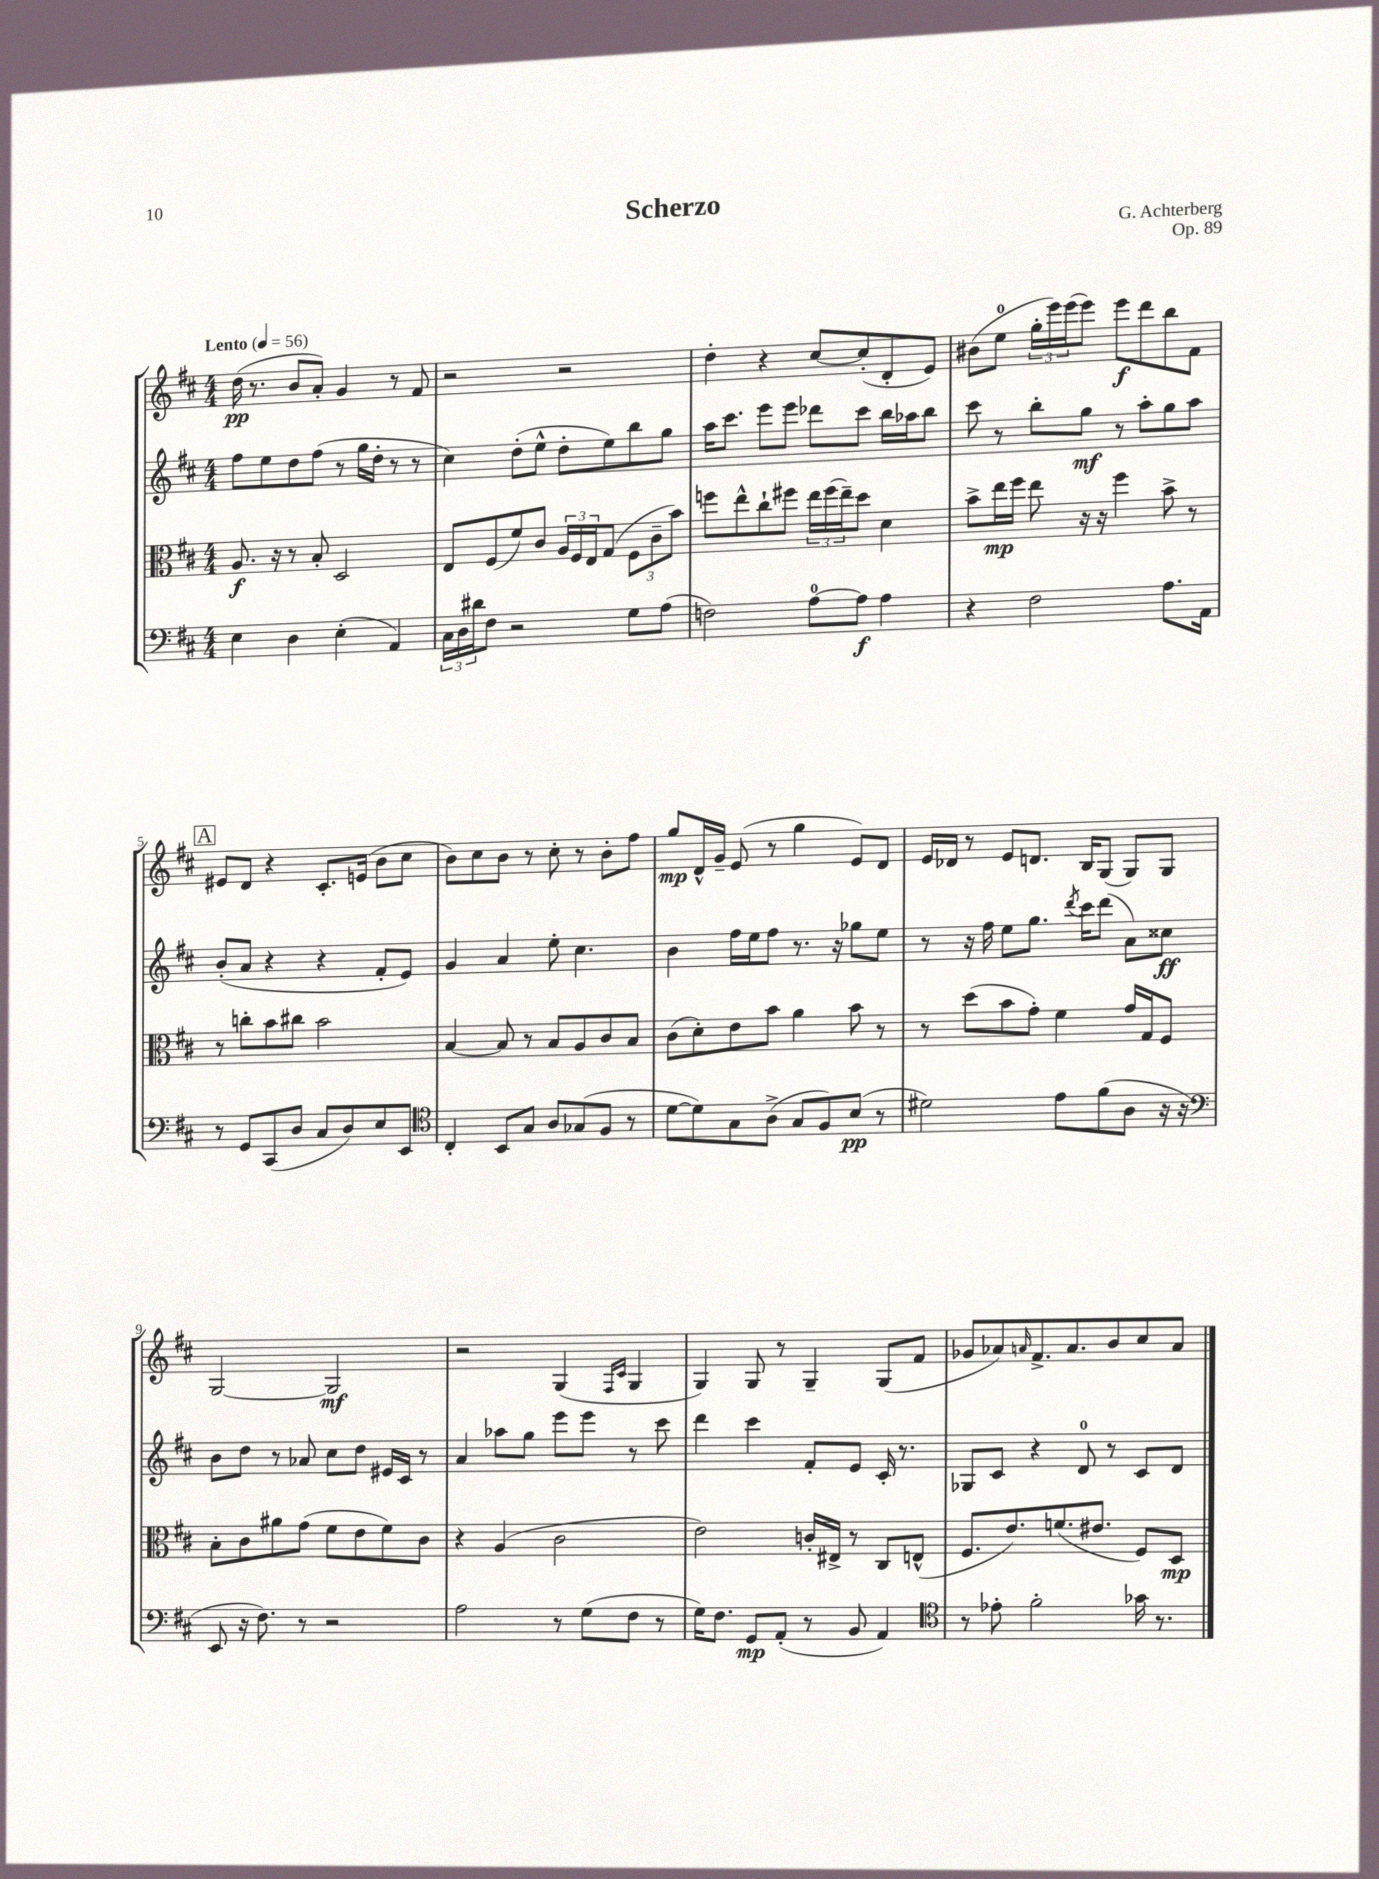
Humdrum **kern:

**kern	**dynam	**kern	**dynam	**kern	**dynam	**kern	**dynam
*part4	*part4	*part3	*part3	*part2	*part2	*part1	*part1
*staff4	*staff4	*staff3	*staff3	*staff2	*staff2	*staff1	*staff1
*clefF4	*	*clefC3	*	*clefG2	*	*clefG2	*
*k[f#c#]	*	*k[f#c#]	*	*k[f#c#]	*	*k[f#c#]	*
*M4/4	*	*M4/4	*	*M4/4	*	*M4/4	*
*MM56	*	*MM56	*	*MM56	*	*MM56	*
=1	=1	=1	=1	=1	=1	=1	=1
!	!	!	!	!	!	!LO:TX:a:B:t=Lento	!
4E\	.	8.A/	f	8ff#\L	.	(16dd\	pp
.	.	.	.	.	.	8.r	.
.	.	.	.	8ee\	.	.	.
.	.	16r	.	.	.	.	.
4D\	.	8r	.	8dd\	.	8b/L	.
.	.	8B'/	.	(8ff#\J	.	8a'/J)	.
(4E'\	.	2D/	.	8r	.	4g/	.
.	.	.	.	16gg\LL	.	.	.
.	.	.	.	16dd'\JJ	.	.	.
4AA/)	.	.	.	8r	.	8r	.
.	.	.	.	8r	.	8f#/	.
=2	=2	=2	=2	=2	=2	=2	=2
24C#\LL	.	8E/L	.	4cc#\)	.	2r	.
24D\	.	.	.	.	.	.	.
24d#X\J	.	.	.	.	.	.	.
8F#\J	.	(8F#/	.	.	.	.	.
2r	.	8f#/)	.	(8dd'\L	.	.	.
.	.	8c#/J	.	8ee^^\J	.	.	.
.	.	24A/LL	.	8dd'\L	.	2r	.
.	.	24F#/	.	.	.	.	.
.	.	24E/J	.	.	.	.	.
.	.	(8G/J	.	8ee\)	.	.	.
8G\L	.	12F#\L	.	8bb\	.	.	.
.	.	12c#~\	.	.	.	.	.
(8A\J	.	.	.	8gg\J	.	.	.
.	.	12b\J)	.	.	.	.	.
=3	=3	=3	=3	=3	=3	=3	=3
2Fn\)	.	8ffn\L	.	16aa\KL	.	4dd'\	.
.	.	.	.	8.ccc#\J	.	.	.
.	.	8ee^^\	.	.	.	.	.
.	.	8cc#`\	.	8eee\L	.	4r	.
.	.	8ff#X\J	.	8eee\J	.	.	.
[8A\L	.	24ee\LL	.	8ddd-X\L	.	[8cc#/L	.
.	.	(24ff#\	.	.	.	.	.
.	.	24ee~\J)	.	.	.	.	.
8A\J]	f	8dd\J	.	8ccc#\J	.	(8cc#'/]	.
4A\	.	4d\	.	16bb\LL	.	8d'/	.
.	.	.	.	16aa-X\J	.	.	.
.	.	.	.	8bb\J	.	8e/J)	.
=4	=4	=4	=4	=4	=4	=4	=4
4r	.	8b^\L	.	8ccc#\	.	(8b#X\L	.
.	.	16ee\L	mp	8r	.	8ee\J	.
.	.	16ff#\JJ	.	.	.	.	.
2F#\	.	8ee\	.	8bb'\L	.	24gg'\LL	.
.	.	.	.	.	.	24eee\)	.
.	.	.	.	.	.	(24eee\J	.
.	.	16r	.	8gg\J	mf	8eee\J)	.
.	.	16r	.	.	.	.	.
.	.	4ff#\	.	8r	.	8eee\L	f
.	.	.	.	8aa'\L	.	8ddd\	.
8.A\L	.	8b^\	.	8gg\	.	8bb\	.
.	.	8r	.	8aa\J	.	8f#\J	.
16AA\Jk	.	.	.	.	.	.	.
!!LO:LB:g=z
!!LO:REH:place=s1:t=A
=5	=5	=5	=5	=5	=5	=5	=5
8r	.	8r	.	(8b'/L	.	8e#X/L	.
8GG/L	.	8ccn'\L	.	8a/J	.	8d/J	.
(8CC#/	.	8b\	.	4r	.	4r	.
8D/J	.	8cc#X\J	.	.	.	.	.
8C#/L	.	2b\	.	4r	.	8.c#'/L	.
8D/)	.	.	.	.	.	.	.
.	.	.	.	.	.	(16en/Jk	.
8E/	.	.	.	8f#'/L	.	8b\L	.
8EE/J	.	.	.	8e/J)	.	8cc#\J	.
=6	=6	=6	=6	=6	=6	=6	=6
*clefC4	*	*	*	*	*	*	*
4C#'/	.	[4B/	.	4g/	.	8b\L)	.
.	.	.	.	.	.	8cc#\	.
8BB/L	.	8B/]	.	4a/	.	8b\J	.
8G/J	.	8r	.	.	.	8r	.
8A/L	.	8B/L	.	8ee'\	.	8cc#'\	.
(8G-X/	.	8A/	.	4.cc#\	.	8r	.
8F#/J	.	8c#/	.	.	.	8b'\L	.
8r	.	8B/J	.	.	.	8ff#\J	.
=7	=7	=7	=7	=7	=7	=7	=7
[8d\L	.	(8c#\L	.	4b\	.	8gg/L	mp
8d\])	.	8d'\)	.	.	.	16d^^/L	.
.	.	.	.	.	.	16g~/JJ	.
8G\	.	8e\	.	16ff#\LL	.	(8e/	.
.	.	.	.	16ee\J	.	.	.
(8A^\J	.	8b\J	.	8ff#\J	.	8r	.
8G/L	.	4a\	.	8.r	.	4gg\	.
8F#/)	.	.	.	.	.	.	.
.	.	.	.	16r	.	.	.
(8B/J	pp	8b\	.	8gg-X\L	.	8e/L)	.
8r	.	8r	.	8ee\J	.	8d/J	.
=8	=8	=8	=8	=8	=8	=8	=8
2d#X\)	.	8r	.	8r	.	16e/LL	.
.	.	.	.	.	.	16d-X/JJ	.
.	.	(8dd\L	.	16r	.	8r	.
.	.	.	.	16ff#\	.	.	.
.	.	8b\	.	8ee\L	.	8e/L	.
.	.	8g'\J)	.	8.gg\J	.	8.dn/J	.
8e\L	.	4f#\	.	.	.	.	.
.	.	.	.	8qddd/	.	.	.
.	.	.	.	16ccc#\KL	.	16B/KL	.
(8f#\	.	.	.	(8ddd\J	.	(8G/J	.
8A\J	.	16g/LL	.	8a\L)	.	8G/L)	.
.	.	16G/J	.	.	.	.	.
16r	.	8F#/J	.	8cc##X\J	ff	8G/J	.
16r	.	.	.	.	.	.	.
!!LO:LB:g=z
=9	=9	=9	=9	=9	=9	=9	=9
*clefF4	*	*	*	*	*	*	*
8EE/	.	8B'\L	.	8b\L	.	[2G/	.
16r	.	8c#\	.	8dd\J	.	.	.
8.F#\)	.	.	.	.	.	.	.
.	.	8a#X\	.	8r	.	.	.
8r	.	(8g\J	.	8a-X/	.	.	.
2r	.	8f#\L	.	8cc#\L	.	2G/]	mf
.	.	8e\	.	8dd\J	.	.	.
.	.	8f#\)	.	16e#X/LL	.	.	.
.	.	.	.	16c#/JJ	.	.	.
.	.	8c#\J	.	8r	.	.	.
=10	=10	=10	=10	=10	=10	=10	=10
2A\	.	4r	.	4a/	.	2r	.
.	.	(4A/	.	8aa-X\L	.	.	.
.	.	.	.	8gg\J	.	.	.
8r	.	2c#\	.	8eee\L	.	(4G/	.
(8G\L	.	.	.	8eee\J	.	.	.
.	.	.	.	.	.	16qqF#/LL	.
.	.	.	.	.	.	16qqc#/JJ	.
8F#\J	.	.	.	8r	.	4G/	.
8r	.	.	.	8ccc#\	.	.	.
=11	=11	=11	=11	=11	=11	=11	=11
16G\KL)	.	2e\)	.	4ddd\	.	4G/)	.
8.F#\J	.	.	.	.	.	.	.
8GG/L	mp	.	.	4ccc#\	.	8G/	.
(8AA'/J	.	.	.	.	.	8r	.
8r	.	16cn'/LL	.	8f#'/L	.	4G~/	.
.	.	16E#X^/JJ	.	.	.	.	.
8BB/	.	8r	.	8e/J	.	.	.
4AA/)	.	8C#/L	.	16c#'/	.	(8G/L	.
.	.	.	.	8.r	.	.	.
.	.	(8En^^/J	.	.	.	8f#/J	.
=12	=12	=12	=12	=12	=12	=12	=12
*clefC4	*	*	*	*	*	*	*
8r	.	8.F#/L	.	8G-X/L	.	8g-X/L	.
8e-X'\	.	.	.	8c#/J	.	8a-X/)	.
.	.	8.e/)	.	.	.	.	.
.	.	.	.	.	.	16qqan/	.
2f#'\	.	.	.	4r	.	8.f#^/	.
.	.	(8.fn/	.	.	.	.	.
.	.	.	.	.	.	8.a/	.
.	.	.	.	8d/	.	.	.
.	.	8.e#X/J	.	.	.	.	.
.	.	.	.	8r	.	8b/	.
16g-X\	.	8F#/L)	.	8c#/L	.	8cc#/	.
8.r	.	.	.	.	.	.	.
.	.	8D/J	mp	8d/J	.	8a/J	.
==	==	==	==	==	==	==	==
*-	*-	*-	*-	*-	*-	*-	*-
